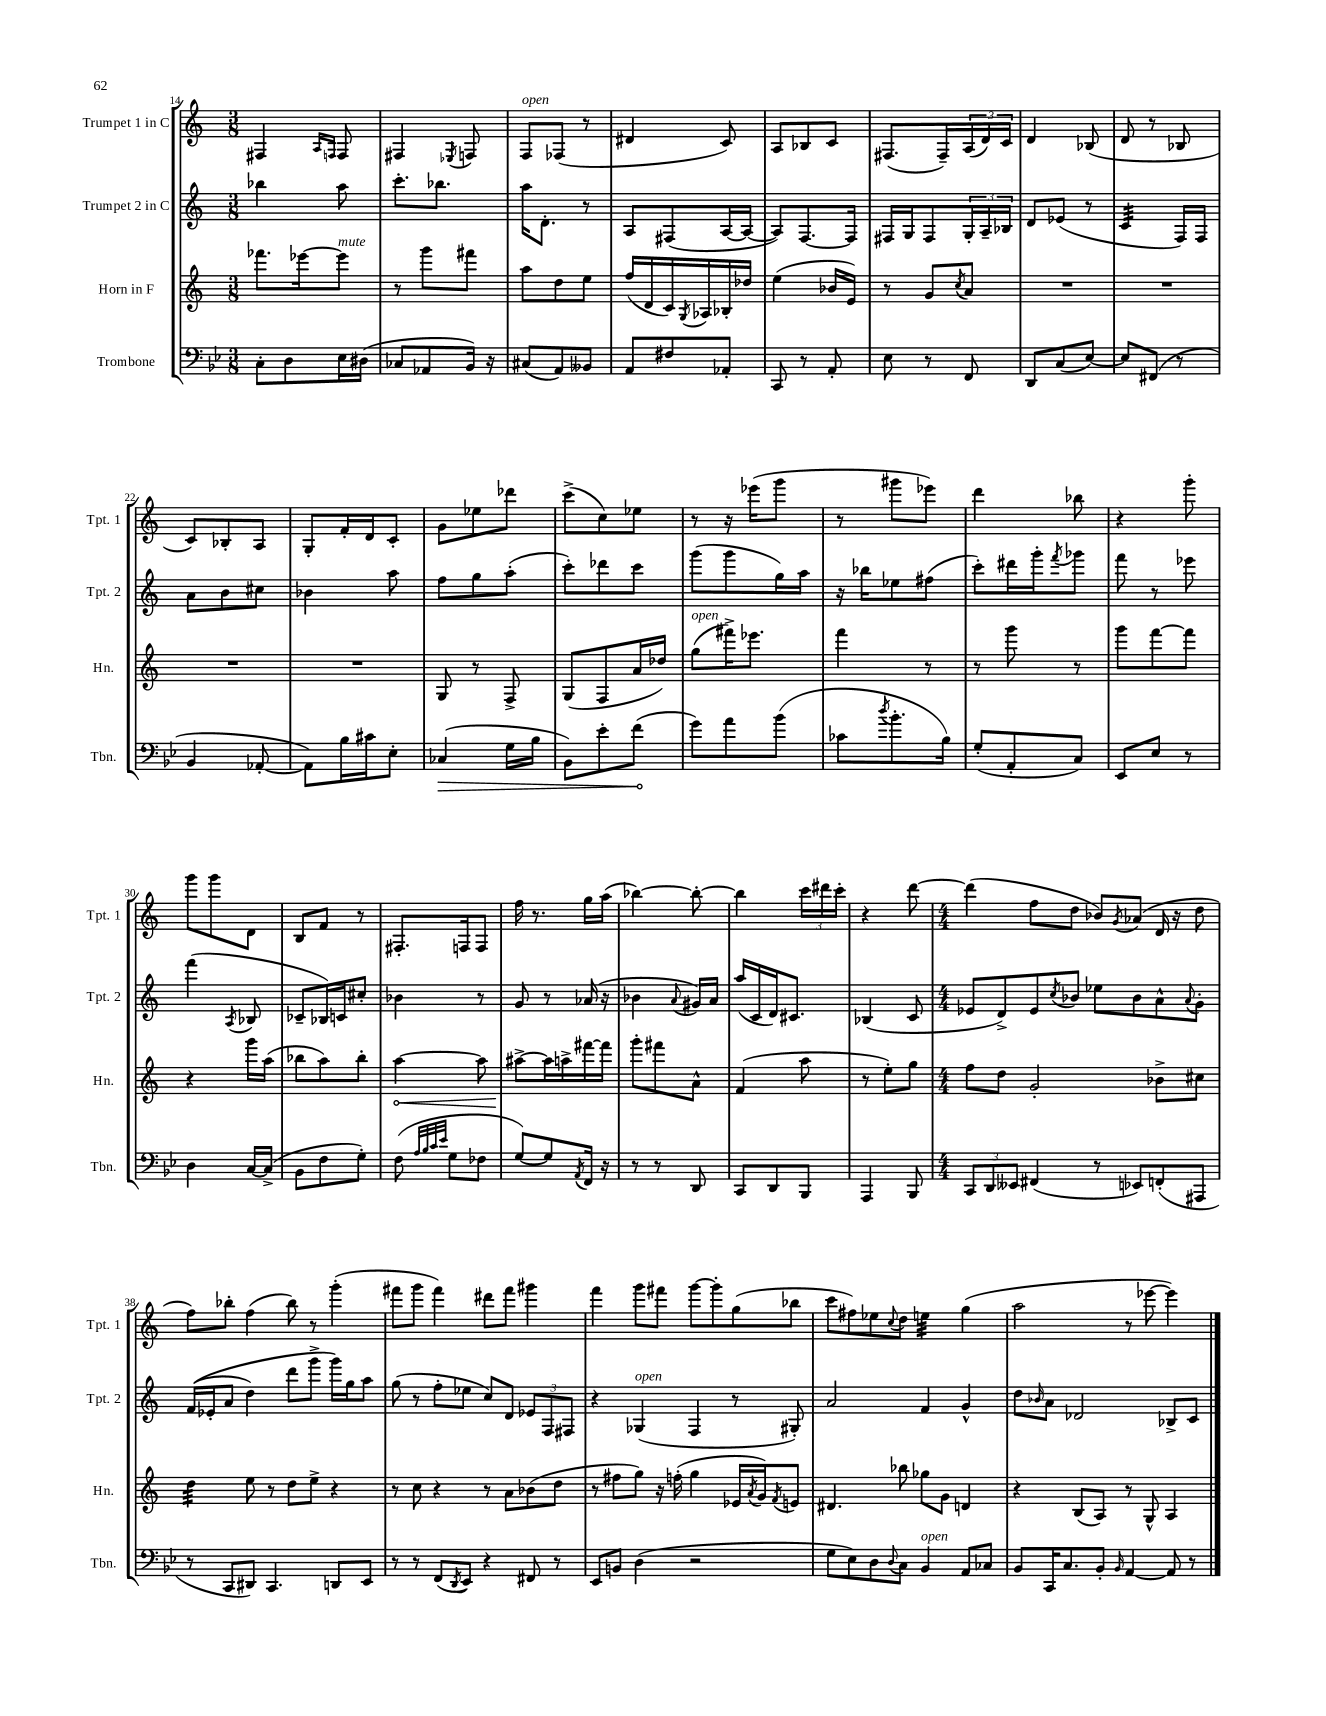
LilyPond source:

<<
\new StaffGroup <<
\new Staff = "s0" \with { instrumentName = "Trumpet 1 in C" shortInstrumentName = "Tpt. 1" } {
    \clef treble \key c \major \numericTimeSignature \time 3/8
    fis4 \grace { a16 f16 } f8 |
    fis4 \acciaccatura { ees8 } f8 |
    f8^\markup { \italic "open" } fes8( r8 |
    dis'4 c'8) |
    a8 bes8 c'8 |
    fis8.( fis16--) \tuplet 3/2 { a16( d'16) c'16 } |
    d'4 bes8( |
    d'8 r8 bes8 |
    c'8) bes8-. a8 |
    g8-. f'16-. d'16 c'8-. |
    g'8 ees''8 des'''8 |
    c'''8->( c''8) ees''8 |
    r8 r16 ees'''16( g'''8 |
    r8 gis'''8 ees'''8) |
    d'''4 bes''8 |
    r4 g'''8-. |
    g'''8 g'''8 d'8 |
    b8 f'8 r8 |
    fis8.-. f16 f8 |
    f''16 r8. g''16 a''16( |
    bes''4~) bes''8~-. |
    bes''4 \tuplet 3/2 { c'''16 dis'''16 c'''16-. } |
    r4 d'''8~ |
    \numericTimeSignature \time 4/4 d'''4( f''8 d''8 bes'8) \acciaccatura { g'8 } aes'8( d'16 r16 d''8 |
    f''8) bes''8-. f''4( bes''8) r8 g'''4-.( |
    fis'''8 g'''8 fis'''4) dis'''8 fis'''8 gis'''4 |
    f'''4 g'''8 fis'''8 g'''8~ g'''8-. g''8( bes''8 |
    c'''8 fis''8) ees''8 \appoggiatura { c''8 } d''8 e''4:32 g''4( |
    a''2 r8 ees'''8~ ees'''4) \bar "|." |
}
\new Staff = "s1" \with { instrumentName = "Trumpet 2 in C" shortInstrumentName = "Tpt. 2" } {
    \clef treble \key c \major \numericTimeSignature \time 3/8
    bes''4 a''8 |
    c'''8.-. bes''8. |
    a''16 d'8.-. r8 |
    a8 fis8( a16~ a16~ |
    a8) f8.~ f16 |
    fis16 g16 fis8 \tuplet 3/2 { g16-. a16-- bes16 } |
    d'8 ees'8( r8 |
    c'4:32 f16) f16 |
    a'8 b'8 cis''8 |
    bes'4 a''8 |
    f''8 g''8 a''8-.( |
    c'''8-.) des'''8 c'''8 |
    g'''8( g'''8 g''16) a''16 |
    r16 bes''16 ees''8 fis''8( |
    c'''8-.) dis'''16 g'''16-. \acciaccatura { f'''8 } ges'''8 |
    f'''8 r8 ees'''8 |
    f'''4( \acciaccatura { a8 } bes8 |
    ces'8-- bes16) c'16 cis''8-. |
    bes'4 r8 |
    g'8 r8 aes'16( r16 |
    bes'4 \appoggiatura { a'8 } gis'16) a'16 |
    a''16( c'16 d'16) cis'8. |
    bes4( c'8 |
    \numericTimeSignature \time 4/4 ees'8 d'8->) ees'8 \acciaccatura { c''8 } bes'8 ees''8 bes'8 a'8-^ \appoggiatura { a'8 } g'8-. |
    f'16(\( ees'16-. a'8 d''4) d'''8 g'''8-> g'''16\) g''16 a''8 |
    g''8( r8 f''8-. ees''8 c''8) d'8 \tuplet 3/2 { ees'8 f8 fis8 } |
    r4 ges4^\markup { \italic "open" }( f4 r8 gis8-.) |
    a'2 f'4 g'4-^ |
    d''8 \grace { bes'16 } a'8 des'2 bes8-> c'8 \bar "|." |
}
\new Staff = "s2" \with { instrumentName = "Horn in F" shortInstrumentName = "Hn." } {
    \clef treble \key c \major \numericTimeSignature \time 3/8
    fes'''8. ees'''16~ ees'''8^\markup { \italic "mute" } |
    r8 g'''8 fis'''8 |
    a''8 d''8 e''8 |
    f''16( d'16 c'16) \acciaccatura { g8 } aes16 bes16-. des''16 |
    e''4( bes'16 e'16) |
    r8 g'8 \acciaccatura { c''8 } a'8 |
    R4. |
    R4. |
    R4. |
    R4. |
    g8 r8 f8-> |
    g8( f8 a'16 des''16) |
    g''8^\markup { \italic "open" }( fis'''16->) ees'''8. |
    f'''4 r8 |
    r8 g'''8 r8 |
    g'''8 f'''8~ f'''8 |
    r4 g'''16 a''16( |
    bes''8 a''8) bes''8-. |
    \once \override Hairpin.circled-tip = ##t a''4~\< a''8 |
    ais''8~->\! ais''16 a''16-> fis'''16~ fis'''16 |
    g'''8-. fis'''8 a'8-^ |
    f'4( a''8 |
    r8 e''8-.) g''8 |
    \numericTimeSignature \time 4/4 f''8 d''8 g'2-. bes'8-> cis''8 |
    d''4:32 e''8 r8 d''8 e''8-> r4 |
    r8 c''8 r4 r8 a'8 bes'8( d''8 |
    r8 fis''8 g''8) r16 f''16-.( g''4 ees'16 \acciaccatura { a'8 } g'16) \acciaccatura { f'8 } e'8 |
    dis'4. bes''8 ges''8 g'8 d'4 |
    r4 b8( a8) r8 g8-^ a4 \bar "|." |
}
\new Staff = "s3" \with { instrumentName = "Trombone" shortInstrumentName = "Tbn." } {
    \clef bass \key bes \major \numericTimeSignature \time 3/8
    c8-. d8 ees16 dis16( |
    ces8 aes,8 bes,16) r16 |
    cis8( a,8) beses,8 |
    a,8 fis8 aes,8-. |
    c,8 r8 a,8-. |
    ees8 r8 f,8 |
    d,8 c8( ees8~) |
    ees8 fis,8( r8 |
    bes,4 aes,8~-. |
    aes,8) bes16 cis'16 ees8-. |
    \once \override Hairpin.circled-tip = ##t ces4\>( g16 bes16 |
    bes,8) ees'8-. f'8\!( |
    g'8) a'8 bes'8( |
    ces'8 \acciaccatura { d''8 } bes'8.-. bes16) |
    g8-.( a,8-. c8) |
    ees,8 ees8 r8 |
    d4 c16~ c16->( |
    bes,8 f8 g8-.) |
    f8( \grace { a32 bes32 c'32 ees'32 } g8 fes8 |
    g8~) g8 \acciaccatura { a,8 } f,16 r16 |
    r8 r8 d,8 |
    c,8 d,8 bes,,8 |
    a,,4 bes,,8 |
    \numericTimeSignature \time 4/4 \tuplet 3/2 { c,8 d,8 eeses,8 } fis,4( r8 ees,8) f,8-.( ais,,8 |
    r8 c,8 dis,8) c,4. d,8 ees,8 |
    r8 r8 f,8( \acciaccatura { d,8 } ees,8) r4 fis,8 r8 |
    ees,8 b,8 d4( r2 |
    g8 ees8) d8 \appoggiatura { d8 } c8 bes,4^\markup { \italic "open" } a,8 ces8 |
    bes,8 c,16 c8. bes,8-. \grace { bes,16 } a,4~ a,8 r8 \bar "|." |
}
>>
>>
\layout { \context { \Score currentBarNumber = #14 } }
